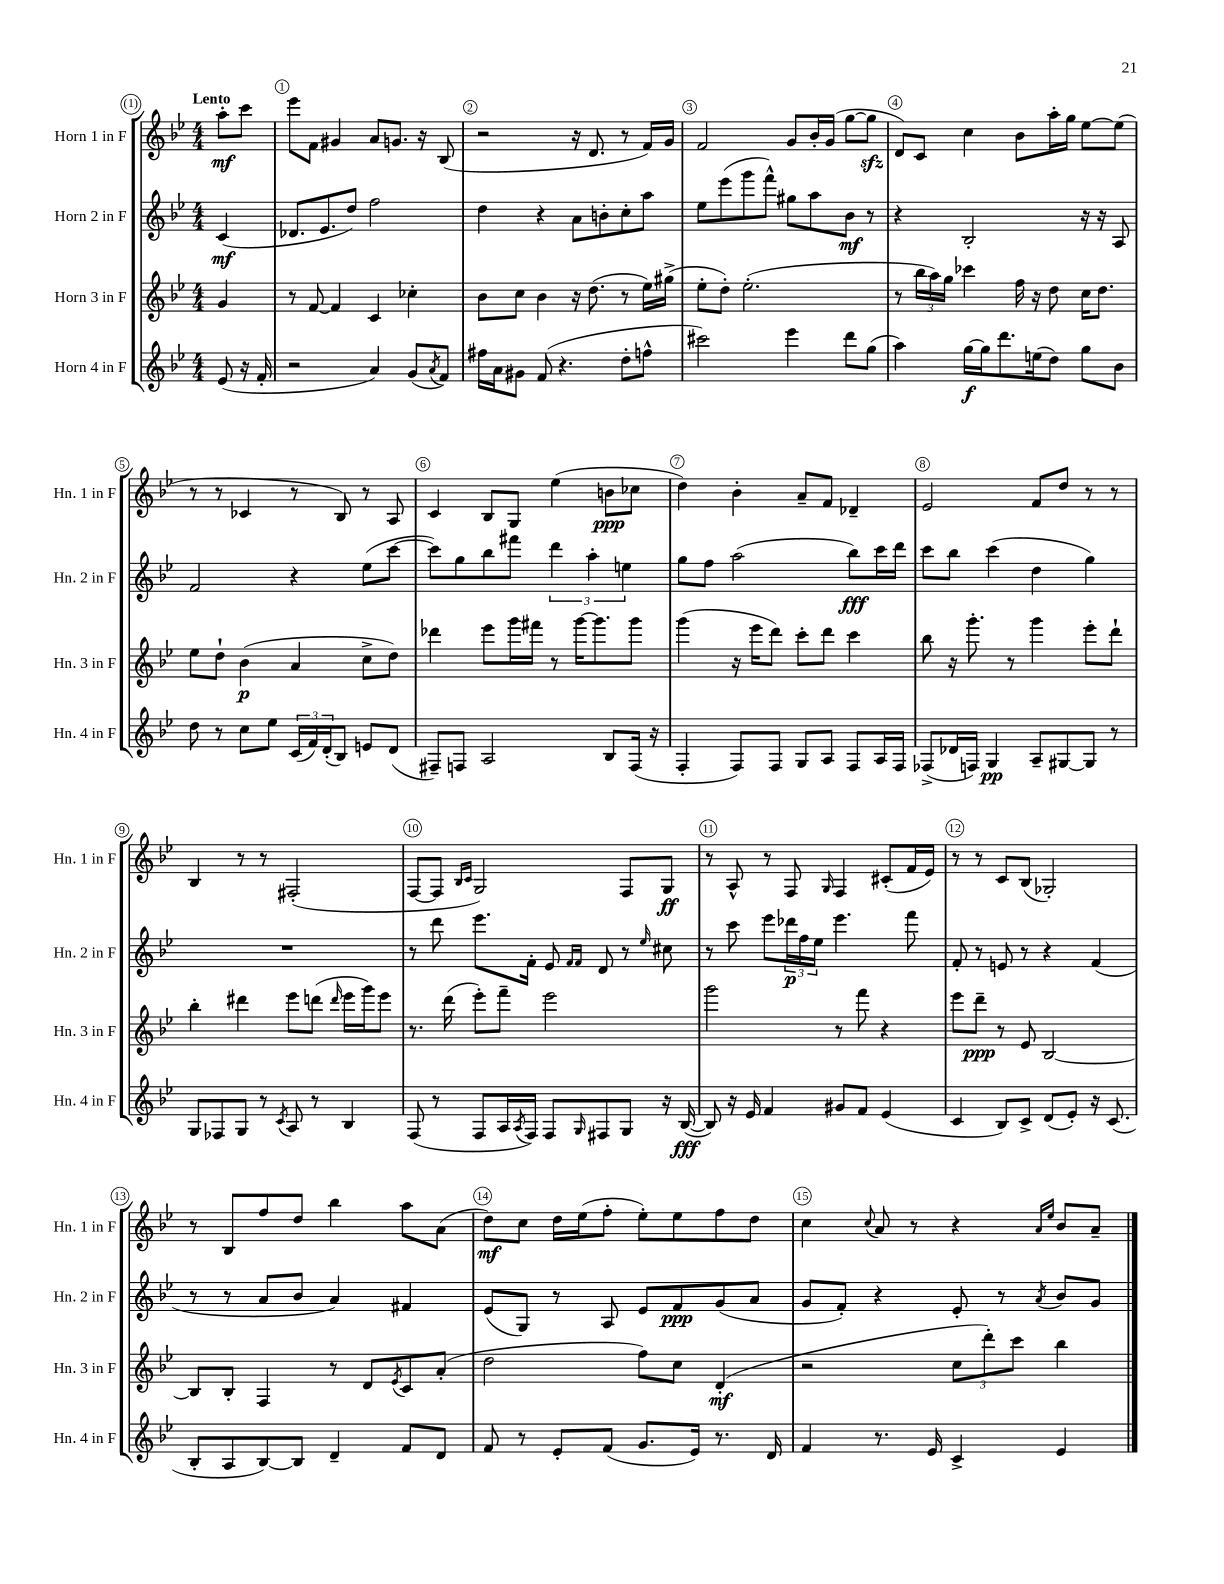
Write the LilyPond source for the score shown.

<<
\new StaffGroup <<
\new Staff = "s0" \with { instrumentName = "Horn 1 in F" shortInstrumentName = "Hn. 1 in F" } {
    \clef treble \key bes \major \numericTimeSignature \time 4/4 \partial 4 \tempo "Lento"
    a''8-.\mf c'''8 |
    ees'''8 f'8 gis'4 a'8 g'8. r16 bes8( |
    r2 r16 d'8. r8 f'16) g'16 |
    f'2 g'8 bes'16-. g'16( g''8~ g''8\sfz |
    d'8) c'8 c''4 bes'8 a''16-. g''16 ees''8~ ees''8( |
    r8 r8 ces'4 r8 bes8) r8 a8 |
    c'4 bes8 g8 ees''4( b'8\ppp ces''8 |
    d''4) bes'4-. a'8-- f'8 des'4-- |
    ees'2 f'8 d''8 r8 r8 |
    bes4 r8 r8 fis2-.( |
    f8~ f8 \grace { bes16 c'16 } g2) f8 g8\ff |
    r8 a8-^ r8 f8 \grace { g16 } f4 cis'8-.( f'16 ees'16) |
    r8 r8 c'8 bes8( ges2-.) |
    r8 bes8 f''8 d''8 bes''4 a''8 a'8( |
    d''8\mf) c''8 d''16 ees''16( f''8-. ees''8-.) ees''8 f''8 d''8 |
    c''4 \appoggiatura { c''8 } a'8 r8 r4 \grace { a'16 ees''16 } bes'8 a'8-- \bar "|." |
}
\new Staff = "s1" \with { instrumentName = "Horn 2 in F" shortInstrumentName = "Hn. 2 in F" } {
    \clef treble \key bes \major \numericTimeSignature \time 4/4 \partial 4
    c'4\mf( |
    des'8. ees'8. d''8) f''2 |
    d''4 r4 a'8 b'8-. c''8-. a''8 |
    ees''8 ees'''8( g'''8 f'''8-^) gis''8 a''8 bes'8\mf r8 |
    r4 bes2-. r16 r16 a8 |
    f'2 r4 ees''8( c'''8~ |
    c'''8) g''8 bes''8 fis'''8 \tuplet 3/2 { d'''4 a''4-. e''4 } |
    g''8 f''8 a''2( bes''8\fff) c'''16 d'''16 |
    c'''8 bes''8 c'''4( d''4 g''4) |
    R1 |
    r8 d'''8 ees'''8. f'16-. ees'8 \grace { f'16 f'16 } d'8 r8 \grace { ees''16 } cis''8 |
    r8 c'''8 ees'''8 \tuplet 3/2 { des'''16\p f''16 ees''16 } ees'''4. f'''8 |
    f'8-. r8 e'8 r8 r4 f'4( |
    r8 r8 a'8 bes'8 a'4) fis'4 |
    ees'8( g8) r8 a8 ees'8 f'8\ppp g'8( a'8 |
    g'8 f'8-.) r4 ees'8-. r8 \acciaccatura { a'8 } bes'8 g'8 \bar "|." |
}
\new Staff = "s2" \with { instrumentName = "Horn 3 in F" shortInstrumentName = "Hn. 3 in F" } {
    \clef treble \key bes \major \numericTimeSignature \time 4/4 \partial 4
    g'4 |
    r8 f'8~ f'4 c'4 ces''4-. |
    bes'8 c''8 bes'4 r16 d''8.( r8 ees''16) gis''16->( |
    ees''8-. d''8-.) ees''2.-.( |
    r8 \tuplet 3/2 { bes''16 a''16) g''16 } ces'''4 f''16 r16 d''8 c''16 d''8. |
    ees''8 d''8-! bes'4\p( a'4 c''8-> d''8) |
    des'''4 ees'''8 g'''16 fis'''16 r8 g'''16~ g'''8. g'''8 |
    g'''4( r16 ees'''16 d'''8) c'''8-. d'''8 c'''4 |
    bes''8 r16 g'''8.-. r8 g'''4 ees'''8-. d'''8-! |
    bes''4-. dis'''4 ees'''8 d'''8( \grace { d'''16 } ees'''16 g'''16) ees'''8 |
    r8. d'''16( ees'''8-.) f'''8-- ees'''2 |
    g'''2 r8 f'''8 r4 |
    ees'''8 d'''8--\ppp r8 ees'8 bes2~ |
    bes8 bes8-. f4 r8 d'8 \acciaccatura { ees'8 } c'8 a'8-.( |
    d''2 f''8) c''8 d'4-.\mf( |
    r2 \tuplet 3/2 { c''8 d'''8-.) c'''8 } bes''4 \bar "|." |
}
\new Staff = "s3" \with { instrumentName = "Horn 4 in F" shortInstrumentName = "Hn. 4 in F" } {
    \clef treble \key bes \major \numericTimeSignature \time 4/4 \partial 4
    ees'8( r16 f'16-. |
    r2 a'4) g'8( \acciaccatura { a'8 } f'8) |
    fis''16 a'16 gis'8 f'8( r4. d''8-. f''8-^ |
    cis'''2) ees'''4 d'''8 g''8( |
    a''4) g''16~\f g''16 d'''8. e''16( d''8) g''8 bes'8 |
    d''8 r8 c''8 ees''8 \tuplet 3/2 { c'16( f'16) d'16-.( } bes8) e'8 d'8( |
    fis8--) f8 a2 bes8 f16( r16 |
    f4-. f8) f8 g8 a8 f8 a16 f16 |
    fes8->( des'16 f16) g4\pp a8-- gis8~ gis8 r8 |
    g8 fes8 g8 r8 \acciaccatura { c'8 } a8 r8 bes4 |
    f8( r8 f8 a16 \acciaccatura { a8 } f16) f8 \grace { g16 } fis8 g8 r16 bes16~\fff( |
    bes8) r16 ees'16 f'4 gis'8 f'8 ees'4( |
    c'4 bes8) c'8-> d'8( ees'8-.) r16 c'8.( |
    bes8-. a8 bes8~) bes8 d'4-- f'8 d'8 |
    f'8 r8 ees'8-. f'8( g'8. ees'16) r8. d'16 |
    f'4 r8. ees'16 c'4-> ees'4 \bar "|." |
}
>>
>>
\layout { \context { \Score \override BarNumber.break-visibility = ##(#f #t #t) barNumberVisibility = #all-bar-numbers-visible \override BarNumber.stencil = #(make-stencil-circler 0.1 0.3 ly:text-interface::print) } }
